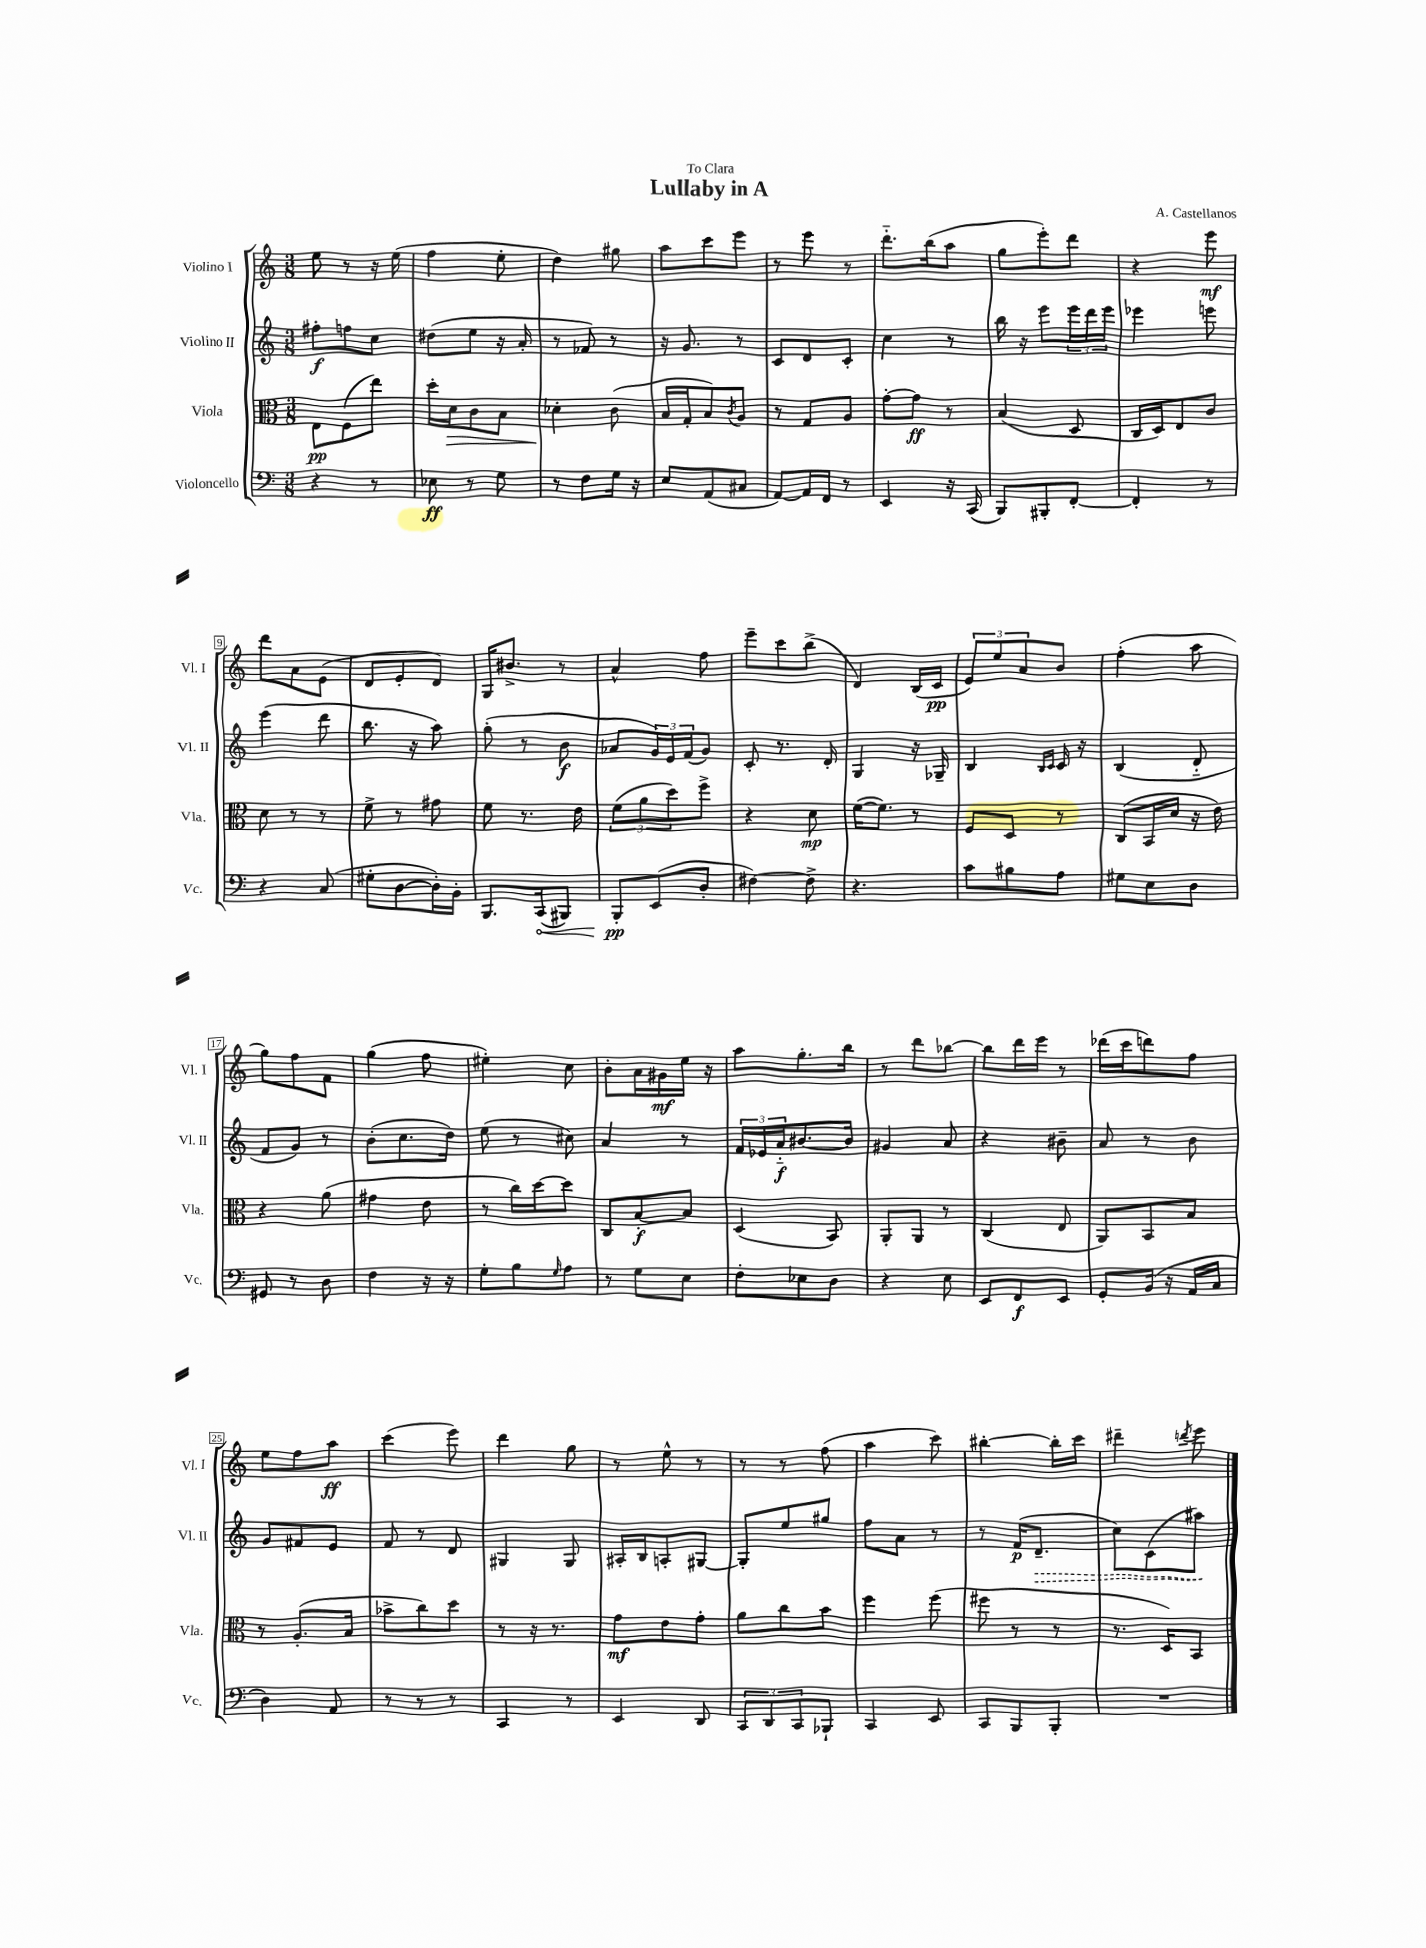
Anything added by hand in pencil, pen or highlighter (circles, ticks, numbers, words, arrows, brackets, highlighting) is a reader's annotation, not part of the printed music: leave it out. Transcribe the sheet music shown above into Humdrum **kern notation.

**kern	**dynam	**kern	**dynam	**kern	**dynam	**kern	**dynam
*part4	*part4	*part3	*part3	*part2	*part2	*part1	*part1
*staff4	*staff4	*staff3	*staff3	*staff2	*staff2	*staff1	*staff1
*I"Violoncello	*	*I"Viola	*	*I"Violino II	*	*I"Violino I	*
*I'Vc.	*	*I'Vla.	*	*I'Vl. II	*	*I'Vl. I	*
*clefF4	*	*clefC3	*	*clefG2	*	*clefG2	*
*k[]	*	*k[]	*	*k[]	*	*k[]	*
*M3/8	*	*M3/8	*	*M3/8	*	*M3/8	*
=1	=1	=1	=1	=1	=1	=1	=1
4r	.	8E\L	pp	8ff#X'\L	f	8ee\	.
.	.	(8F\	.	8ffn\	.	8r	.
8r	.	8ee\J)	.	8cc\J	.	16r	.
.	.	.	.	.	.	(16ee\	.
=2	=2	=2	=2	=2	=2	=2	=2
8E-X\	ff	16dd'\LL	.	(8dd#X\L	.	4ff\	.
!	!	!	!LO:HP:b	!	!	!	!
.	.	16d\J	>	.	.	.	.
8r	.	8c\	.	8ee\J	.	.	.
8G\	.	8B\J	.	16r	.	8ee'\	.
.	.	.	.	16a'/	.	.	.
=3	=3	=3	=3	=3	=3	=3	=3
8r	.	4d-X'\	.	8r	.	4dd\)	.
8F\L	.	.	.	8f-X/)	.	.	.
16G\Jk	.	(8c\	]	8r	.	8gg#X\	.
16r	.	.	.	.	.	.	.
=4	=4	=4	=4	=4	=4	=4	=4
8E/L	.	16B/LL	.	16r	.	8aa\L	.
.	.	16G'/J	.	8.g/	.	.	.
(8AA/	.	8B/)	.	.	.	8ccc\	.
.	.	8qc/	.	.	.	.	.
8C#X/J	.	8A/J	.	8r	.	8eee\J	.
=5	=5	=5	=5	=5	=5	=5	=5
[8AA/L)	.	8r	.	8c/L	.	8r	.
16AA/L]	.	8G/L	.	8d/	.	8eee\	.
16FF/JJ	.	.	.	.	.	.	.
8r	.	8A/J	.	8c'/J	.	8r	.
=6	=6	=6	=6	=6	=6	=6	=6
4EE/	.	[8g'\L	.	4cc\	.	8.ddd\L	.
.	.	8g\J]	ff	.	.	.	.
.	.	.	.	.	.	(16bb\k	.
16r	.	8r	.	8r	.	8aa\J	.
(16CC/	.	.	.	.	.	.	.
=7	=7	=7	=7	=7	=7	=7	=7
8BBB/L)	.	(4B/	.	16bb\	.	8gg\L	.
.	.	.	.	16r	.	.	.
8BBB#X'/	.	.	.	8eee\L	.	8eee'\)	.
[8FF'/J	.	8D/	.	24eee\L	.	8ddd\J	.
.	.	.	.	24ddd\	.	.	.
.	.	.	.	24eee\JJ	.	.	.
=8	=8	=8	=8	=8	=8	=8	=8
4FF'/]	.	16C/LL	.	4eee-X\	.	4r	.
.	.	16D/J)	.	.	.	.	.
.	.	8E/	.	.	.	.	.
8r	.	8c/J	.	8eeen\	.	8eee\	mf
!!LO:LB:g=z
=9	=9	=9	=9	=9	=9	=9	=9
4r	.	8d\	.	(4eee\	.	8ddd\L	.
.	.	8r	.	.	.	8a\	.
(8C/	.	8r	.	8ddd\	.	(8e\J	.
=10	=10	=10	=10	=10	=10	=10	=10
8G#X'\L	.	8f^\	.	8.bb\	.	8d/L	.
[8D\	.	8r	.	.	.	8e'/	.
.	.	.	.	16r	.	.	.
16D'\L])	.	8g#X\	.	8aa\)	.	8d/J)	.
16BB'\JJ	.	.	.	.	.	.	.
=11	=11	=11	=11	=11	=11	=11	=11
8.BBB/L	.	8f\	.	(8gg'\	.	16G/KL	.
.	.	.	.	.	.	8.b#X^/J	.
.	.	8.r	.	8r	.	.	.
!	!LO:HP:b	!	!	!	!	!	!
(16CC/k	<	.	.	.	.	.	.
8BBB#X/J)	.	.	.	8b\	f	8r	.
.	.	16e\	.	.	.	.	.
=12	=12	=12	=12	=12	=12	=12	=12
8BBB'/L	pp	(12f\L	.	8a-X/L	.	4a^^/	.
.	.	12a\	.	.	.	.	.
(8EE/	[	.	.	24g/L)	.	.	.
.	.	12dd\)	.	24e/	.	.	.
.	.	.	.	(24f/J	.	.	.
8D'/J	.	8ff^\J	.	8g/J)	.	8ff\	.
=13	=13	=13	=13	=13	=13	=13	=13
[4F#X\)	.	4r	.	8c'/	.	8eee~\L	.
.	.	.	.	8.r	.	8ccc\	.
8F#^\]	.	8d\	mp	.	.	(8bb^\J	.
.	.	.	.	16d'/	.	.	.
=14	=14	=14	=14	=14	=14	=14	=14
4.r	.	([16f\KL	.	4G/	.	4d/)	.
.	.	8.f\J])	.	.	.	.	.
.	.	8r	.	16r	.	(16B/LL	.
.	.	.	.	16G-X~/	.	16c/JJ	pp
=15	=15	=15	=15	=15	=15	=15	=15
8c\L	.	8F/L	.	4B/	.	12e/L)	.
.	.	.	.	.	.	12ee/	.
8B#X\	.	8D/J	.	.	.	.	.
.	.	.	.	.	.	12a/	.
.	.	.	.	16qqB/LL	.	.	.
.	.	.	.	16qqc/JJ	.	.	.
8A\J	.	8r	.	16c/	.	8b/J	.
.	.	.	.	16r	.	.	.
=16	=16	=16	=16	=16	=16	=16	=16
8G#X\L	.	(8C/L	.	(4B/	.	(4ff'\	.
8E\	.	16BB/L	.	.	.	.	.
.	.	16d/JJ	.	.	.	.	.
8D\J	.	16r	.	8d/	.	8aa\	.
.	.	16e\)	.	.	.	.	.
!!LO:LB:g=z
=17	=17	=17	=17	=17	=17	=17	=17
8GG#X/	.	4r	.	8f/L	.	8gg\L)	.
8r	.	.	.	8g/J)	.	8ff\	.
8D\	.	(8a\	.	8r	.	8f\J	.
=18	=18	=18	=18	=18	=18	=18	=18
4F\	.	4g#X\	.	(8b'\L	.	(4gg\	.
.	.	.	.	8.cc\	.	.	.
16r	.	8e\	.	.	.	8ff\	.
16r	.	.	.	16dd\Jk)	.	.	.
=19	=19	=19	=19	=19	=19	=19	=19
8G'\L	.	8r	.	(8ee\	.	4ee#X'\)	.
8B\	.	16cc\LL)	.	8r	.	.	.
.	.	[16dd\J	.	.	.	.	.
16qqG/	.	.	.	.	.	.	.
8A\J	.	8dd\J]	.	8cc#X\)	.	8cc\	.
=20	=20	=20	=20	=20	=20	=20	=20
8r	.	8C/L	.	4a/	.	8b'\L	.
8G\L	.	[8B'/	f	.	.	16a\L	.
.	.	.	.	.	.	16g#X\	mf
8E\J	.	8B/J]	.	8r	.	16ee\JJ	.
.	.	.	.	.	.	16r	.
=21	=21	=21	=21	=21	=21	=21	=21
8F'\L	.	(4D/	.	24f/LL	.	8aa\L	.
.	.	.	.	24e-X/	.	.	.
.	.	.	.	24a/J	f	.	.
8E-X\	.	.	.	[8.b#X/	.	8.gg'\	.
8D\J	.	8BB/)	.	.	.	.	.
.	.	.	.	16b#/Jk]	.	16bb\Jk	.
=22	=22	=22	=22	=22	=22	=22	=22
4r	.	8AA'/L	.	4g#X/	.	8r	.
.	.	8AA/J	.	.	.	8ddd\L	.
8E\	.	8r	.	8a/	.	[8bb-X\J	.
=23	=23	=23	=23	=23	=23	=23	=23
8EE/L	.	(4C/	.	4r	.	8bb-\L]	.
8FF/	f	.	.	.	.	16ddd\L	.
.	.	.	.	.	.	16eee\JJ	.
8EE/J	.	8E/	.	8b#X~\	.	8r	.
=24	=24	=24	=24	=24	=24	=24	=24
8GG'/L	.	8AA/L)	.	8a/	.	(16ddd-X\LL	.
.	.	.	.	.	.	16ccc\J	.
(16BB/Jk	.	8BB/	.	8r	.	8dddn\)	.
16r	.	.	.	.	.	.	.
16AA/LL	.	8B/J	.	8b\	.	8ff\J	.
16C/JJ	.	.	.	.	.	.	.
!!LO:LB:g=z
=25	=25	=25	=25	=25	=25	=25	=25
4D\)	.	8r	.	8g/L	.	8ee\L	.
.	.	(8.A'/L	.	8f#X/	.	8ff\	.
8AA/	.	.	.	8e/J	.	8aa\J	ff
.	.	16B/Jk	.	.	.	.	.
=26	=26	=26	=26	=26	=26	=26	=26
8r	.	8b-X^\L	.	8f/	.	(4ccc\	.
8r	.	8cc\)	.	8r	.	.	.
8r	.	8dd\J	.	8d/	.	8eee\)	.
=27	=27	=27	=27	=27	=27	=27	=27
4CC/	.	8r	.	4G#X/	.	4ddd\	.
.	.	16r	.	.	.	.	.
.	.	8.r	.	.	.	.	.
8r	.	.	.	8G#/	.	8gg\	.
=28	=28	=28	=28	=28	=28	=28	=28
4EE/	.	8g\L	mf	16A#X'/LL	.	8r	.
.	.	.	.	16B/J	.	.	.
.	.	8e\	.	8An'/	.	8ee^^\	.
8DD/	.	8g'\J	.	[8G#X/J	.	8r	.
=29	=29	=29	=29	=29	=29	=29	=29
12CC/L	.	8a\L	.	8G#'/L]	.	8r	.
12DD/	.	.	.	.	.	.	.
.	.	8cc\	.	8ee/	.	8r	.
12CC/	.	.	.	.	.	.	.
8BBB-X`/J	.	8b\J	.	8gg#X/J	.	(8ff\	.
=30	=30	=30	=30	=30	=30	=30	=30
4CC/	.	4ff\	.	8ff\L	.	4aa\	.
.	.	.	.	8a\J	.	.	.
8EE/	.	(8ff\	.	8r	.	8ccc\)	.
=31	=31	=31	=31	=31	=31	=31	=31
8CC/L	.	8ff#X\	.	8r	.	[4bb#X'\	.
8BBB/	.	8r	.	(16f/KL	p	.	.
!	!	!	!	!	!LO:HP:b	!	!
.	.	.	.	8.d~/J	>	.	.
8BBB'/J	.	8r	.	.	.	16bb#'\LL]	.
.	.	.	.	.	.	16ccc\JJ	.
=32	=32	=32	=32	=32	=32	=32	=32
4.r	.	8.r	.	8cc\L)	.	4ddd#X~\	.
.	.	.	.	(8c\	.	.	.
.	.	16D/KL)	.	.	.	.	.
.	.	.	.	.	.	8qdddn/	.
.	.	8BB/J	.	8aa#X\J)	.	8eee\	.
.	.	.	.	.	]	.	.
==	==	==	==	==	==	==	==
*-	*-	*-	*-	*-	*-	*-	*-
